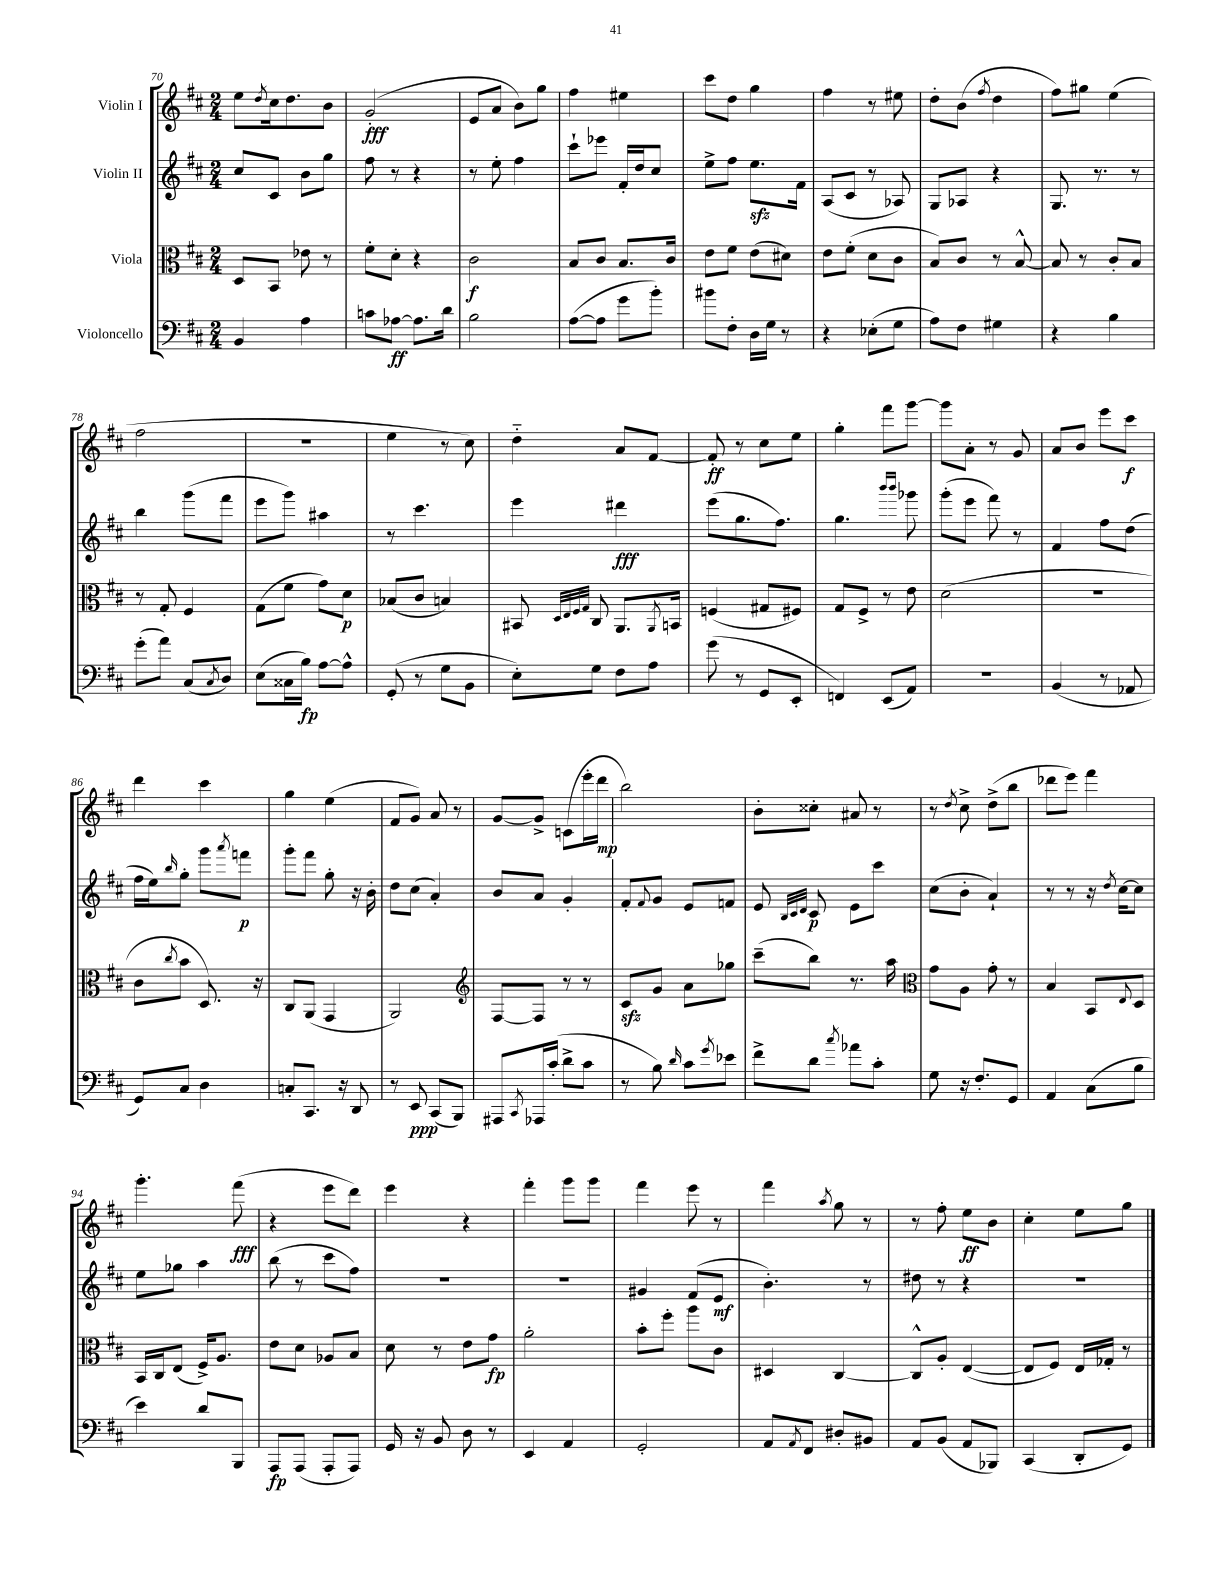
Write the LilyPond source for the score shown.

<<
\new StaffGroup <<
\new Staff = "s0" \with { instrumentName = "Violin I" } {
    \clef treble \key d \major \numericTimeSignature \time 2/4
    e''8 \acciaccatura { d''8 } cis''16 d''8. b'8 |
    g'2-.\fff( |
    e'8 a'8 b'8) g''8 |
    fis''4 eis''4 |
    cis'''8 d''8 g''4 |
    fis''4 r8 eis''8 |
    d''8-. b'8( \acciaccatura { fis''8 } d''4 |
    fis''8) gis''8 e''4( |
    fis''2 |
    r2 |
    e''4 r8 cis''8) |
    d''4-_ a'8 fis'8~ |
    fis'8-.\ff r8 cis''8 e''8 |
    g''4-. fis'''8 g'''8~ |
    g'''8 a'8-. r8 g'8 |
    a'8 b'8 e'''8 cis'''8\f |
    d'''4 cis'''4 |
    g''4 e''4( |
    fis'8 g'8) a'8 r8 |
    g'8~ g'8-> c'8( e'''16-. d'''16\mp |
    b''2) |
    b'8-. cisis''8-. ais'8 r8 |
    r8 \acciaccatura { d''8 } cis''8-> d''8->( b''8 |
    des'''8 e'''8) fis'''4 |
    g'''4.-. fis'''8\fff( |
    r4 e'''8 d'''8) |
    e'''4 r4 |
    fis'''4-. g'''8 g'''8 |
    fis'''4 e'''8 r8 |
    fis'''4 \acciaccatura { a''8 } g''8 r8 |
    r8 fis''8-. e''8\ff b'8 |
    cis''4-. e''8 g''8 \bar "|." |
}
\new Staff = "s1" \with { instrumentName = "Violin II" } {
    \clef treble \key d \major \numericTimeSignature \time 2/4
    cis''8 cis'8 b'8 g''8 |
    fis''8 r8 r4 |
    r8 e''8-. fis''4 |
    cis'''8-! ees'''8 fis'16-. d''16 cis''8 |
    e''8-> fis''8 e''8.\sfz fis'16 |
    a8( cis'8 r8 aes8) |
    g8 aes8 r4 |
    g8. r8. r8 |
    b''4 g'''8( fis'''8 |
    e'''8 g'''8) ais''4 |
    r8 cis'''4. |
    e'''4 dis'''4\fff |
    e'''8( g''8. fis''8.) |
    g''4. \grace { b'''16 b'''16 } ges'''8 |
    g'''8-.( e'''8 fis'''8) r8 |
    fis'4 fis''8 d''8( |
    fis''16 e''16) \grace { b''16 } g''8-. g'''8 \acciaccatura { a'''8 } f'''8\p |
    g'''8-. fis'''8 g''8-. r16 b'16-. |
    d''8 cis''8( a'4-.) |
    b'8 a'8 g'4-. |
    fis'8-. \appoggiatura { fis'8 } g'8 e'8 f'8 |
    e'8 \grace { b32 cis'32 d'32 } cis'8\p e'8 cis'''8 |
    cis''8( b'8-. a'4-!) |
    r8 r8 r16 \acciaccatura { d''8 } cis''16~ cis''8 |
    e''8 ges''8 a''4 |
    b''8( r8 cis'''8 fis''8) |
    R2 |
    R2 |
    gis'4 fis'8( e'8\mf |
    b'4.-.) r8 |
    dis''8 r8 r4 |
    R2 \bar "|." |
}
\new Staff = "s2" \with { instrumentName = "Viola" } {
    \clef alto \key d \major \numericTimeSignature \time 2/4
    d8 b,8 ees'8 r8 |
    fis'8-. d'8-. r4 |
    cis'2\f |
    b8 cis'8 b8. cis'16 |
    e'8 fis'8 e'8( dis'8) |
    e'8 fis'8-.( d'8 cis'8 |
    b8) cis'8 r8 b8~-^ |
    b8 r8 cis'8-. b8 |
    r8 g8-. fis4 |
    g8( fis'8 g'8) d'8\p |
    bes8( cis'8 b4) |
    bis,8 \grace { d32 e32 fis32 g32 } cis8 a,8. \acciaccatura { a,8 } b,16 |
    f4( gis8 fis8) |
    g8 fis8-> r8 e'8 |
    d'2( |
    R2 |
    cis'8 \acciaccatura { cis''8 } b'8 d8.) r16 |
    cis8 a,8( g,4 |
    a,2) |
    \clef treble fis8~ fis8 r8 r8 |
    cis'8\sfz g'8 a'8 ges''8 |
    cis'''8--( b''8) r8. a''16 |
    \clef alto g'8 a8 g'8-. r8 |
    b4 b,8 \appoggiatura { e8 } d8 |
    b,16 cis16 e8( fis16->) a8. |
    e'8 d'8 aes8 b8 |
    d'8 r8 e'8 g'8\fp |
    a'2-. |
    b'8-. fis''8-. a''8 cis'8 |
    dis4 cis4~ |
    cis8-^ a8-. e4~( |
    e8 fis8) e16 ges16-. r8 \bar "|." |
}
\new Staff = "s3" \with { instrumentName = "Violoncello" } {
    \clef bass \key d \major \numericTimeSignature \time 2/4
    b,4 a4 |
    c'8 aes8~\ff aes8. d'16 |
    b2 |
    a8~( a8 g'8 b'8-.) |
    bis'8 fis8-. d16 g16 r8 |
    r4 ees8-.( g8 |
    a8) fis8 gis4 |
    r4 b4 |
    g'8-.( a'8) cis8( \acciaccatura { cis8 } d8) |
    e8( cisis16 b16\fp) a8~ a8-^ |
    g,8-.( r8 g8 b,8 |
    e8-.) g8 fis8 a8 |
    g'8( r8 g,8 e,8-. |
    f,4) e,8( a,8) |
    R2 |
    b,4( r8 aes,8 |
    g,8) cis8 d4 |
    c8-. cis,8. r16 d,8 |
    r8 e,8\ppp cis,8( b,,8) |
    ais,,8 \acciaccatura { cis,8 } aes,,16 cis'16-.( d'8-> cis'8 |
    r8 b8) \grace { d'16 } cis'8 \acciaccatura { g'8 } ees'8 |
    fis'8-> d'8 \acciaccatura { cis''8 } aes'8 cis'8-. |
    g8 r16 fis8.-. g,8 |
    a,4 cis8( b8 |
    e'4) d'8 b,,8 |
    a,,8\fp a,,8( a,,8-. a,,8) |
    g,16 r16 b,8 d8 r8 |
    e,4 a,4 |
    g,2-. |
    a,8 \acciaccatura { a,8 } fis,8 dis8-. bis,8 |
    a,8 b,8( a,8 bes,,8) |
    cis,4( d,8-. g,8) \bar "|." |
}
>>
>>
\layout { \context { \Score currentBarNumber = #70 } }
